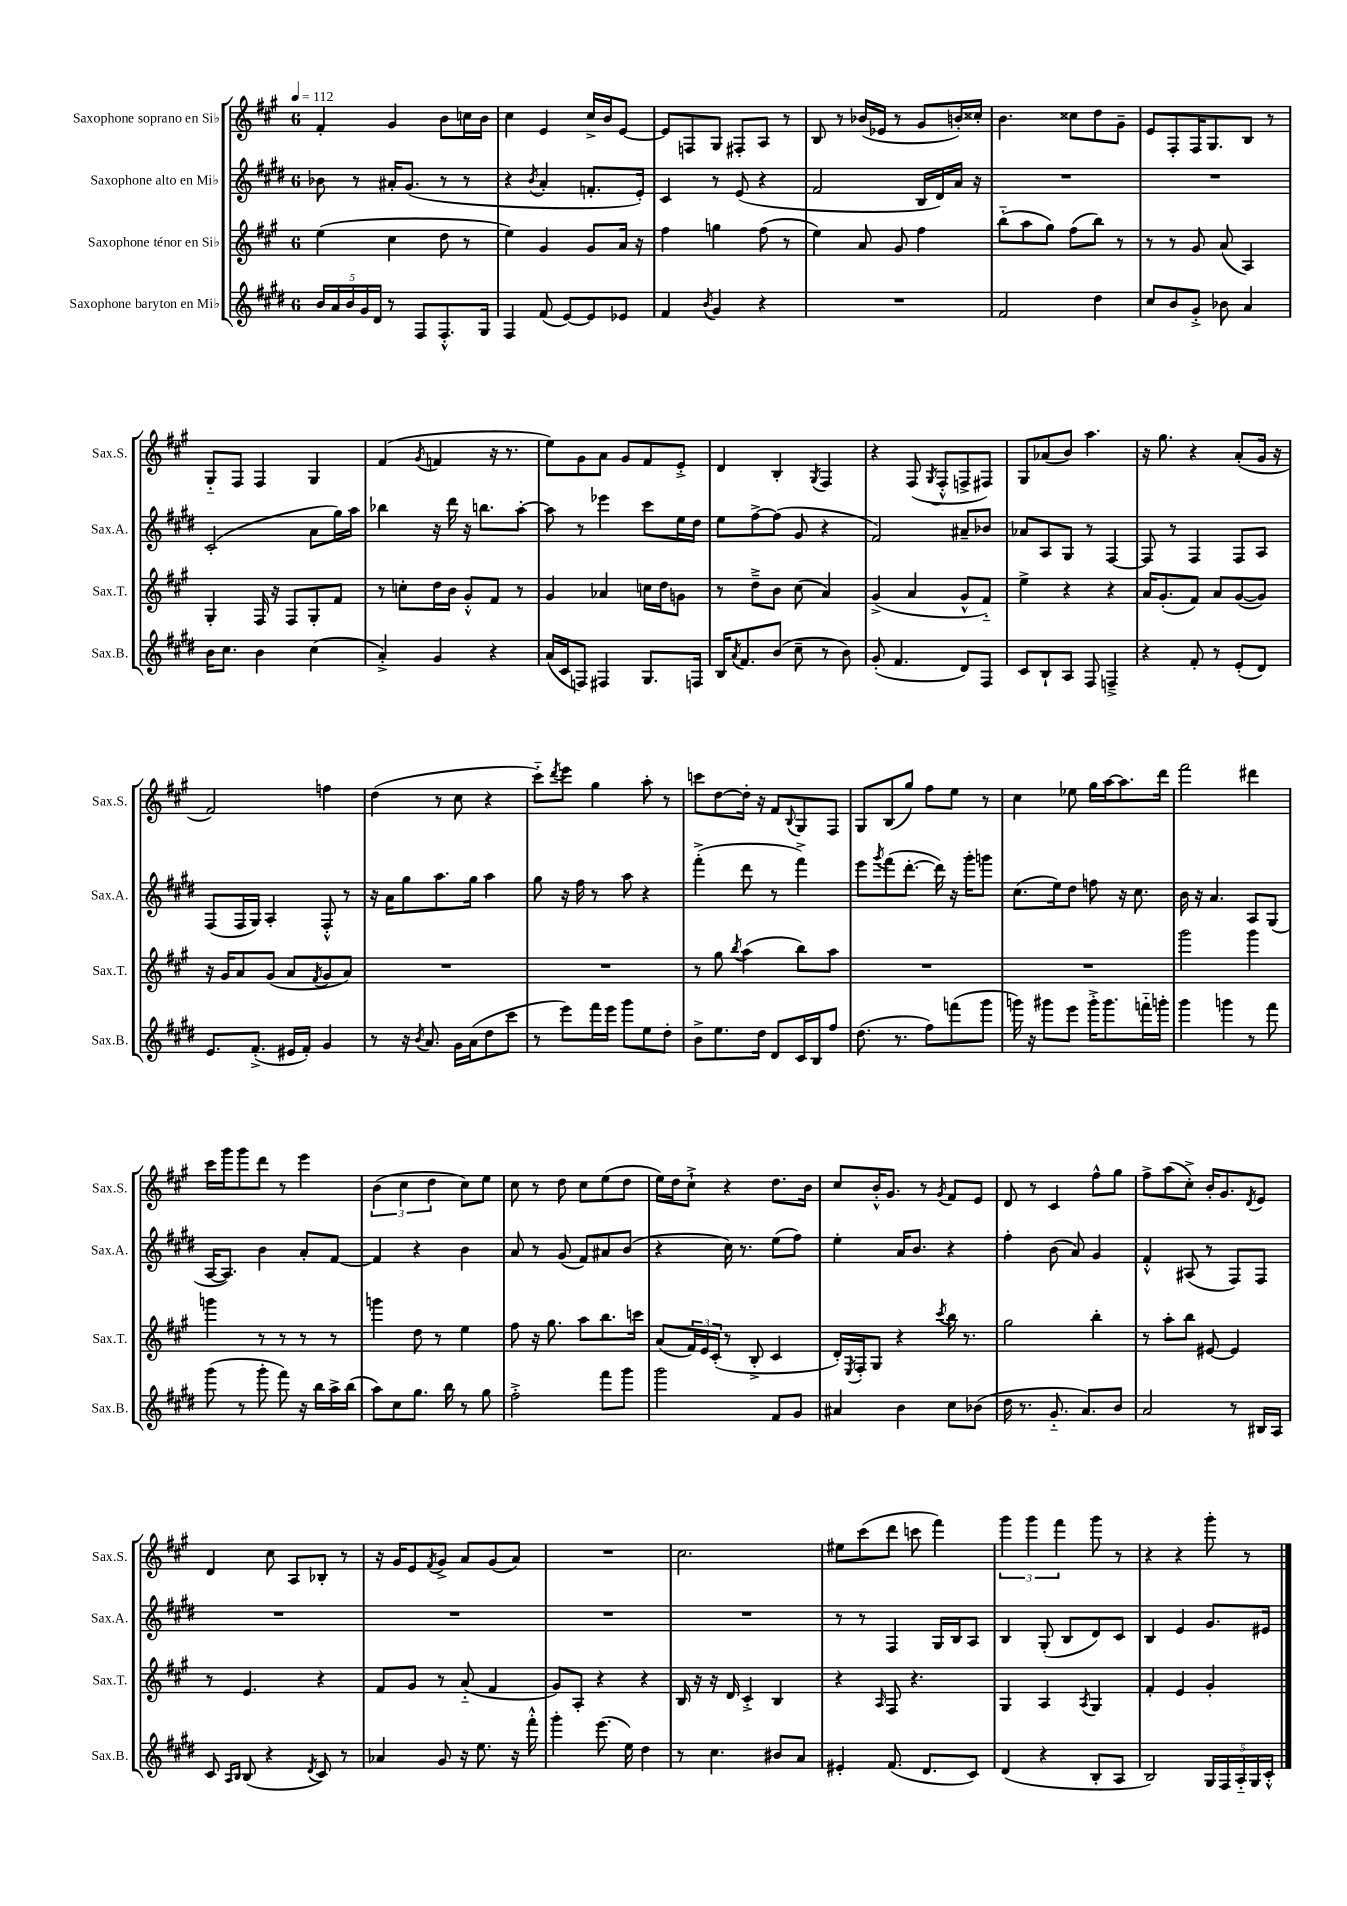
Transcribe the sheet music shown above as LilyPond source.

<<
\new StaffGroup <<
\new Staff = "s0" \with { instrumentName = "Saxophone soprano en Sib" shortInstrumentName = "Sax.S." } {
    \clef treble \key a \major \once \override Staff.TimeSignature.style = #'single-digit \time 6/8 \tempo 4 = 112
    fis'4-. gis'4 b'8 c''16 b'16 |
    cis''4 e'4 cis''16-> b'16 e'8~ |
    e'8 f8 gis8 fis8-. a8 r8 |
    b8 r8 bes'16( ees'16 r8 gis'8 b'16-.) cisis''16-. |
    b'4. cisis''8 d''8 gis'8-- |
    e'8 fis8-. fis16 gis8. b8 r8 |
    gis8-_ fis8 fis4 gis4 |
    fis'4( \acciaccatura { gis'8 } f'4 r16 r8. |
    e''8) gis'8 a'8 gis'8 fis'8 e'8-.-> |
    d'4 b4-. \acciaccatura { gis8 } fis4 |
    r4 fis8( \acciaccatura { gis8 } fis8-.-^ f8-> fis8) |
    gis8 aes'8( b'8) a''4. |
    r16 gis''8. r4 a'8-.( gis'16 r16 |
    fis'2) f''4 |
    d''4( r8 cis''8 r4 |
    cis'''8-_) \acciaccatura { d'''8 } e'''8 gis''4 a''8-. r8 |
    c'''8 d''8~ d''16-. r16 fis'8 \appoggiatura { b8 } gis8 fis8 |
    gis8 b8( gis''8) fis''8 e''8 r8 |
    cis''4 ees''8 gis''16 a''16~ a''8. d'''16 |
    fis'''2 dis'''4 |
    cis'''16 gis'''16 gis'''8 d'''8 r8 e'''4 |
    \tuplet 3/2 { b'4( cis''4 d''4 } cis''8) e''8 |
    cis''8 r8 d''8 cis''8 e''8( d''8 |
    e''16) d''16 cis''8-!-> r4 d''8. b'16 |
    cis''8 b'16-.-^ gis'8. r8 \acciaccatura { gis'8 } fis'8 e'8 |
    d'8 r8 cis'4 fis''8-^ gis''8 |
    fis''8-> a''8( cis''8-.->) b'16-. gis'8. \acciaccatura { d'8 } e'8 |
    d'4 cis''8 a8 bes8-. r8 |
    r16 gis'16 e'8 \acciaccatura { fis'8 } gis'8-> a'8 gis'8( a'8) |
    R2. |
    cis''2. |
    eis''8 cis'''8( d'''8 c'''8 fis'''4) |
    \tuplet 3/2 { gis'''4 gis'''4 fis'''4 } gis'''8 r8 |
    r4 r4 gis'''8-. r8 \bar "|." |
}
\new Staff = "s1" \with { instrumentName = "Saxophone alto en Mib" shortInstrumentName = "Sax.A." } {
    \clef treble \key e \major \once \override Staff.TimeSignature.style = #'single-digit \time 6/8
    bes'8 r8 ais'16-. gis'8.( r8 r8 |
    r4 \acciaccatura { b'8 } a'4-. f'8.-. e'16-.) |
    cis'4 r8 e'8( r4 |
    fis'2 b16 dis'16) a'16 r16 |
    R2. |
    R2. |
    cis'2-.( a'8 gis''16) a''16 |
    bes''4 r16 dis'''16 r16 b''8. a''8~-. |
    a''8 r8 ees'''4 cis'''8 e''16 dis''16 |
    e''8 fis''8~-> fis''8( gis'8 r4 |
    fis'2) ais'8-- bes'8 |
    aes'8 a8 gis8 r8 fis4~ |
    fis8 r8 fis4 fis8 a8 |
    fis8( fis16 gis16) a4-. fis8-.-^ r8 |
    r16 a'16 gis''8 a''8. gis''16 a''4 |
    gis''8 r16 fis''16 r8 a''8 r4 |
    fis'''4-.->( dis'''8 r8 fis'''4->) |
    e'''8 \acciaccatura { gis'''8 } fis'''8( dis'''8.~-. dis'''16) r16 gis'''16-. g'''8 |
    cis''8.( e''16) dis''8 f''8 r16 cis''8. |
    b'16 r16 a'4. a8 gis8( |
    a16~ a8.) b'4 a'8-. fis'8~ |
    fis'4 r4 b'4 |
    a'8 r8 gis'8( fis'8) ais'8 b'8( |
    r4 cis''16) r8. e''8( fis''8) |
    e''4-. a'16 b'8. r4 |
    fis''4-. b'8( a'8) gis'4 |
    fis'4-.-^ ais8( r8 fis8) fis8 |
    R2. |
    R2. |
    R2. |
    R2. |
    r8 r8 fis4 gis16 b16 a8 |
    b4 gis8-.( b8 dis'8) cis'8 |
    b4 e'4 gis'8. eis'16 \bar "|." |
}
\new Staff = "s2" \with { instrumentName = "Saxophone ténor en Sib" shortInstrumentName = "Sax.T." } {
    \clef treble \key a \major \once \override Staff.TimeSignature.style = #'single-digit \time 6/8
    e''4( cis''4 d''8 r8 |
    e''4) gis'4 gis'8 a'16 r16 |
    fis''4 g''4 fis''8( r8 |
    e''4) a'8 gis'8 fis''4 |
    b''8-_( a''8 gis''8) fis''8( b''8) r8 |
    r8 r8 gis'8 a'8( a4) |
    gis4-. fis16 r16 fis8 gis8-. fis'8 |
    r8 c''8-. d''16 b'16 gis'8-.-^ fis'8 r8 |
    gis'4 aes'4 c''16 d''16 g'8 |
    r8 d''8---> b'8 cis''8( a'4) |
    gis'4->( a'4 gis'8-^ fis'8-_) |
    e''4-> r4 r4 |
    a'16 gis'8.-.( fis'8) a'8 gis'8~( gis'8) |
    r16 gis'16 a'8 gis'8( a'8 \acciaccatura { fis'8 } gis'8 a'8) |
    R2. |
    R2. |
    r8 gis''8 \acciaccatura { b''8 } a''4( b''8) a''8 |
    R2. |
    R2. |
    gis'''2 gis'''4 |
    g'''4 r8 r8 r8 r8 |
    g'''4 d''8 r8 e''4 |
    fis''8 r16 gis''8. a''8 b''8. c'''16 |
    a'8( \tuplet 3/2 { fis'16) e'16 cis'16-.( } r8 b8-.-> cis'4 |
    d'16-.) \acciaccatura { e8 } fis16-. gis8 r4 \acciaccatura { cis'''8 } b''16 r8. |
    gis''2 b''4-. |
    r8 a''8-. b''8 eis'8~ eis'4 |
    r8 e'4. r4 |
    fis'8 gis'8 r8 a'8-_( fis'4 |
    gis'8) a8-. r4 r4 |
    b16 r16 r16 d'16 cis'4-.-> b4 |
    r4 \grace { a16 } fis8 r4. |
    gis4 a4 \acciaccatura { a8 } gis4 |
    fis'4-. e'4 gis'4-. \bar "|." |
}
\new Staff = "s3" \with { instrumentName = "Saxophone baryton en Mib" shortInstrumentName = "Sax.B." } {
    \clef treble \key e \major \once \override Staff.TimeSignature.style = #'single-digit \time 6/8
    \tuplet 5/4 { b'16 a'16 b'16 gis'16 dis'16 } r8 fis8 fis8.-.-^ gis16 |
    fis4 fis'8( e'8~) e'8 ees'8 |
    fis'4 \acciaccatura { b'8 } gis'4 r4 |
    R2. |
    fis'2 dis''4 |
    cis''8 b'8 gis'8-.-> bes'8 a'4 |
    b'16 cis''8. b'4 cis''4( |
    a'4-.->) gis'4 r4 |
    a'16( cis'16 f8) fis4 gis8. f16 |
    b16 \acciaccatura { a'8 } fis'8. b'8( cis''8-- r8 b'8) |
    gis'8-.( fis'4. dis'8) fis8 |
    cis'8 b8-! a8 fis8 f4---> |
    r4 fis'8-. r8 e'8-.( dis'8) |
    e'8. fis'8.-.->( eis'16 fis'16-.) gis'4 |
    r8 r16 \acciaccatura { b'8 } a'8. gis'16 a'16( dis''8 cis'''8 |
    r8 e'''8) fis'''16 e'''16 gis'''8 e''8 dis''8-. |
    b'8-> e''8. dis''16 dis'8 cis'16 b16 fis''8 |
    dis''8.( r8. fis''8) f'''8( gis'''8 |
    g'''16) r16 gis'''8 e'''8 gis'''16-.-> gis'''8. f'''16-_ g'''16-. |
    gis'''4 g'''4 r8 fis'''8 |
    gis'''8( r8 gis'''8-. fis'''8) r16 b''16 a''16-> b''16( |
    a''8) cis''8 gis''8. b''16 r8 gis''8 |
    fis''2-.-> fis'''8 gis'''8 |
    gis'''2 fis'8 gis'8 |
    ais'4 b'4 cis''8 bes'8( |
    dis''16 r8. gis'8.-_ a'8.) b'8 |
    a'2 r8 bis16 a16 |
    cis'8 \grace { a16 b16 } b8( r4 \acciaccatura { dis'8 } cis'8) r8 |
    aes'4 gis'8 r16 e''8. r16 fis'''16-.-^ |
    gis'''4-. e'''8.( e''16) dis''4 |
    r8 cis''4. bis'8 a'8 |
    eis'4-. fis'8.( dis'8. cis'8) |
    dis'4( r4 b8-. a8 |
    b2) \tuplet 5/4 { gis16 fis16 a16-_ gis16 cis'16-.-^ } \bar "|." |
}
>>
>>
\layout { \context { \Score \remove "Bar_number_engraver" } }
